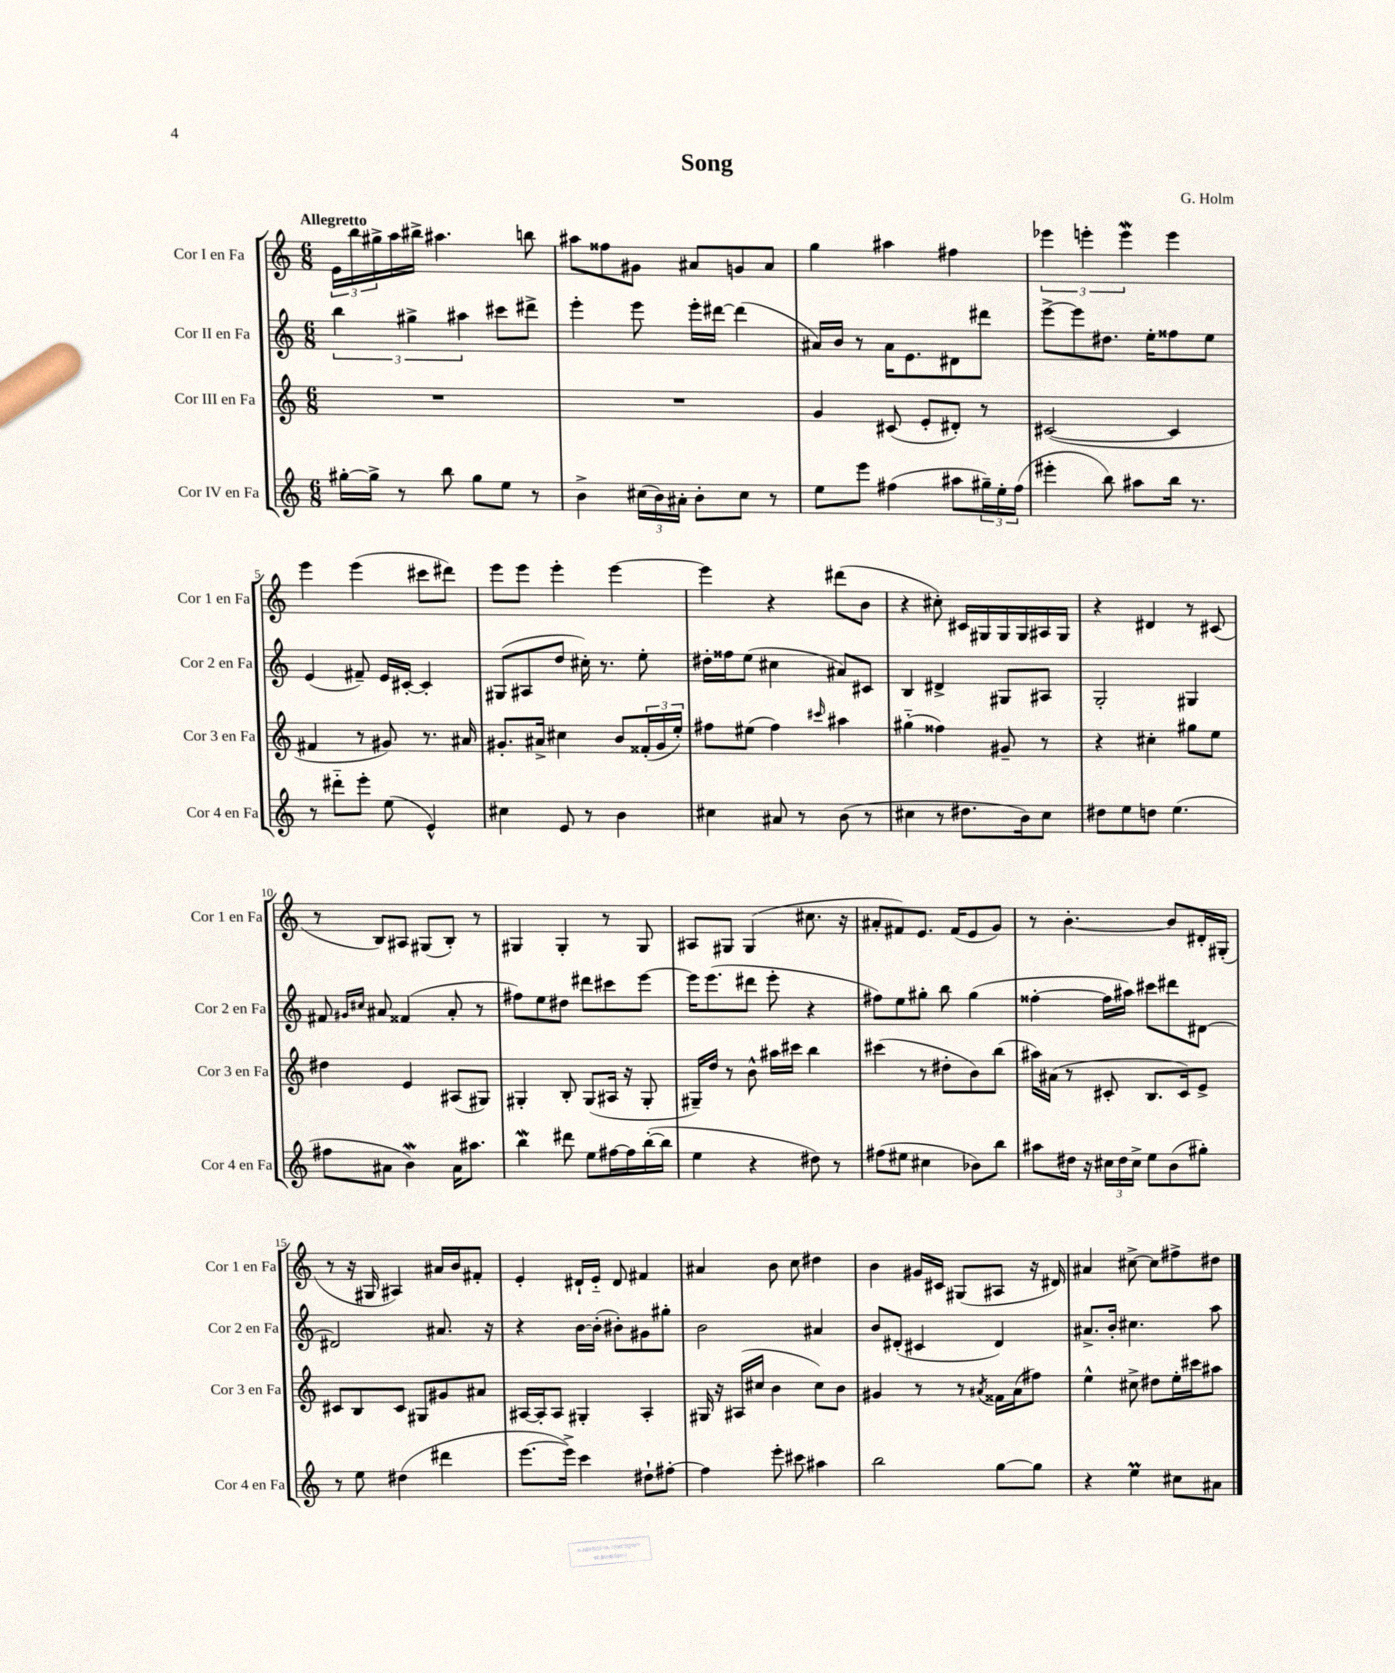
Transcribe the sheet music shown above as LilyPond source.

\header { title = "Song" composer = "G. Holm" }
<<
\new StaffGroup <<
\new Staff = "s0" \with { instrumentName = "Cor I en Fa" shortInstrumentName = "Cor 1 en Fa" } {
    \clef treble \key c \major \numericTimeSignature \time 6/8 \tempo "Allegretto"
    \tuplet 3/2 { e'16 b''16 gis''16-> } a''16 bis''16-> ais''4. b''8 |
    ais''8 fisis''8 gis'8 ais'8 g'8 ais'8 |
    g''4 ais''4 fis''4 |
    \tuplet 3/2 { ees'''4 e'''4-. e'''4\mordent } e'''4 |
    e'''4 e'''4( cis'''8 dis'''8) |
    e'''8 e'''8 e'''4-. e'''4~ |
    e'''4 r4 dis'''8( b'8 |
    r4 cis''8-.) cis'16 gis16 gis16 gis16 ais16 gis16 |
    r4 dis'4 r8 cis'8( |
    r8 b8) ais8 gis8( b8-.) r8 |
    gis4 gis4-. r8 gis8 |
    ais8 gis8 gis4( cis''8. r16 |
    ais'8-. fis'8) e'8. fis'16( e'8 g'8) |
    r8 b'4.~-. b'8 dis'16-. gis16-.( |
    r8 r16 gis16 ais4) ais'16 b'16 fis'8-. |
    e'4-. dis'16-! e'16-_ dis'8 fis'4 |
    ais'4 b'8 c''8 dis''4 |
    b'4 gis'16 cis'16 gis8( ais8 r16 dis'16) |
    ais'4 cis''8~-> cis''8 fis''8-> dis''8 \bar "|." |
}
\new Staff = "s1" \with { instrumentName = "Cor II en Fa" shortInstrumentName = "Cor 2 en Fa" } {
    \clef treble \key c \major \numericTimeSignature \time 6/8
    \tuplet 3/2 { b''4 gis''4-> ais''4 } cis'''8 dis'''8-> |
    e'''4-. e'''8 e'''16-. dis'''16~ dis'''4( |
    ais'16) b'16 r8 ais'16 e'8. dis'8 dis'''8 |
    e'''8~-> e'''8 dis''8. e''16-. fisis''8 e''8 |
    e'4( fis'8--) e'16 cis'16~-. cis'4-. |
    gis8( ais8 d''8 cis''16-.) r8. e''8-. |
    dis''16-. fisis''16 e''8( cis''4 ais'8) cis'8 |
    b4 dis'4-> gis8 ais8 |
    g2-. gis4 |
    fis'8 \grace { gis'16 cis''16 } ais'8 fisis'4( ais'8-. r8 |
    fis''8) e''8 dis''8 dis'''8 cis'''8 e'''8~ |
    e'''16 e'''8.( dis'''8 e'''8-. r4 |
    fis''8) e''8 gis''8-. b''8 gis''4( |
    fisis''4~-. fisis''16 ais''16) cis'''8 dis'''8 dis'8~ |
    dis'2 ais'8. r16 |
    r4 b'16~ b'16-.( bis'8-.) gis'8 gis''8-. |
    b'2 ais'4 |
    b'8 dis'8-.( cis'4 dis'4) |
    ais'8.-> b'16-. cis''4. a''8 \bar "|." |
}
\new Staff = "s2" \with { instrumentName = "Cor III en Fa" shortInstrumentName = "Cor 3 en Fa" } {
    \clef treble \key c \major \numericTimeSignature \time 6/8
    R2. |
    R2. |
    g'4 cis'8( e'8-. dis'8-.) r8 |
    cis'2~( cis'4 |
    fis'4 r8 gis'8) r8. ais'16 |
    gis'8.-. ais'16-> cis''4 b'8 \tuplet 3/2 { fisis'16-.( gis'16 e''16-.) } |
    fis''8 eis''8( fis''4) \grace { cis'''16 } ais''4 |
    gis''4-_( fisis''4) gis'8-- r8 |
    r4 cis''4-. gis''8 e''8 |
    dis''4 e'4 ais8( gis8) |
    gis4-. b8-. gis8( ais16 r16 gis8-. |
    gis16--) d''16 r8 b'8-^ ais''16 cis'''16 b''4 |
    cis'''4( r8 dis''8-. b'8) b''8( |
    ais''16) ais'16( r8 cis'8-. b8. cis'16) e'8-> |
    cis'8 b8 cis'8 gis8 gis'8 ais'8 |
    ais16~ ais16-. ais8 gis4-. ais4-. |
    gis16 r16 ais16( cis''16 b'4 cis''8) b'8 |
    gis'4 r8 r8 \acciaccatura { ais'8 } fisis'16 ais'16( fis''8) |
    e''4-^ cis''8-> dis''8 e''16-. cis'''16 ais''8 \bar "|." |
}
\new Staff = "s3" \with { instrumentName = "Cor IV en Fa" shortInstrumentName = "Cor 4 en Fa" } {
    \clef treble \key c \major \numericTimeSignature \time 6/8
    gis''16~-. gis''16-> r8 b''8 gis''8 e''8 r8 |
    b'4-> \tuplet 3/2 { cis''16( b'16) ais'16-. } b'8-. cis''8 r8 |
    e''8 e'''8 fis''4( ais''8 \tuplet 3/2 { gis''16--) e''16-. fis''16( } |
    eis'''4-. b''8) ais''8 b''16 r8. |
    r8 dis'''8-_ e'''8-. e''8( e'4-^) |
    cis''4 e'8 r8 b'4 |
    cis''4 ais'8 r8 b'8( r8 |
    cis''4 r8 dis''8. b'16) cis''8 |
    dis''8 e''8 d''8 e''4.( |
    fis''8 ais'8 b'4\mordent) ais'16 ais''8. |
    b''4\mordent dis'''8 e''8 fis''16~ fis''16 b''16~-.( b''16 |
    e''4 r4 dis''8) r8 |
    fis''8( eis''8 cis''4 bes'8) b''8 |
    ais''8 dis''16 r16 \tuplet 3/2 { cis''16 dis''16 cis''16-> } e''8 b'8( gis''8-.) |
    r8 e''8 dis''4( dis'''4 |
    e'''8.~ e'''16->) c'''4 dis''8-! fis''8~-. |
    fis''4 e'''8-. cis'''8 ais''4 |
    b''2 g''8~ g''8 |
    r4 e''4\prall cis''8 ais'8 \bar "|." |
}
>>
>>
